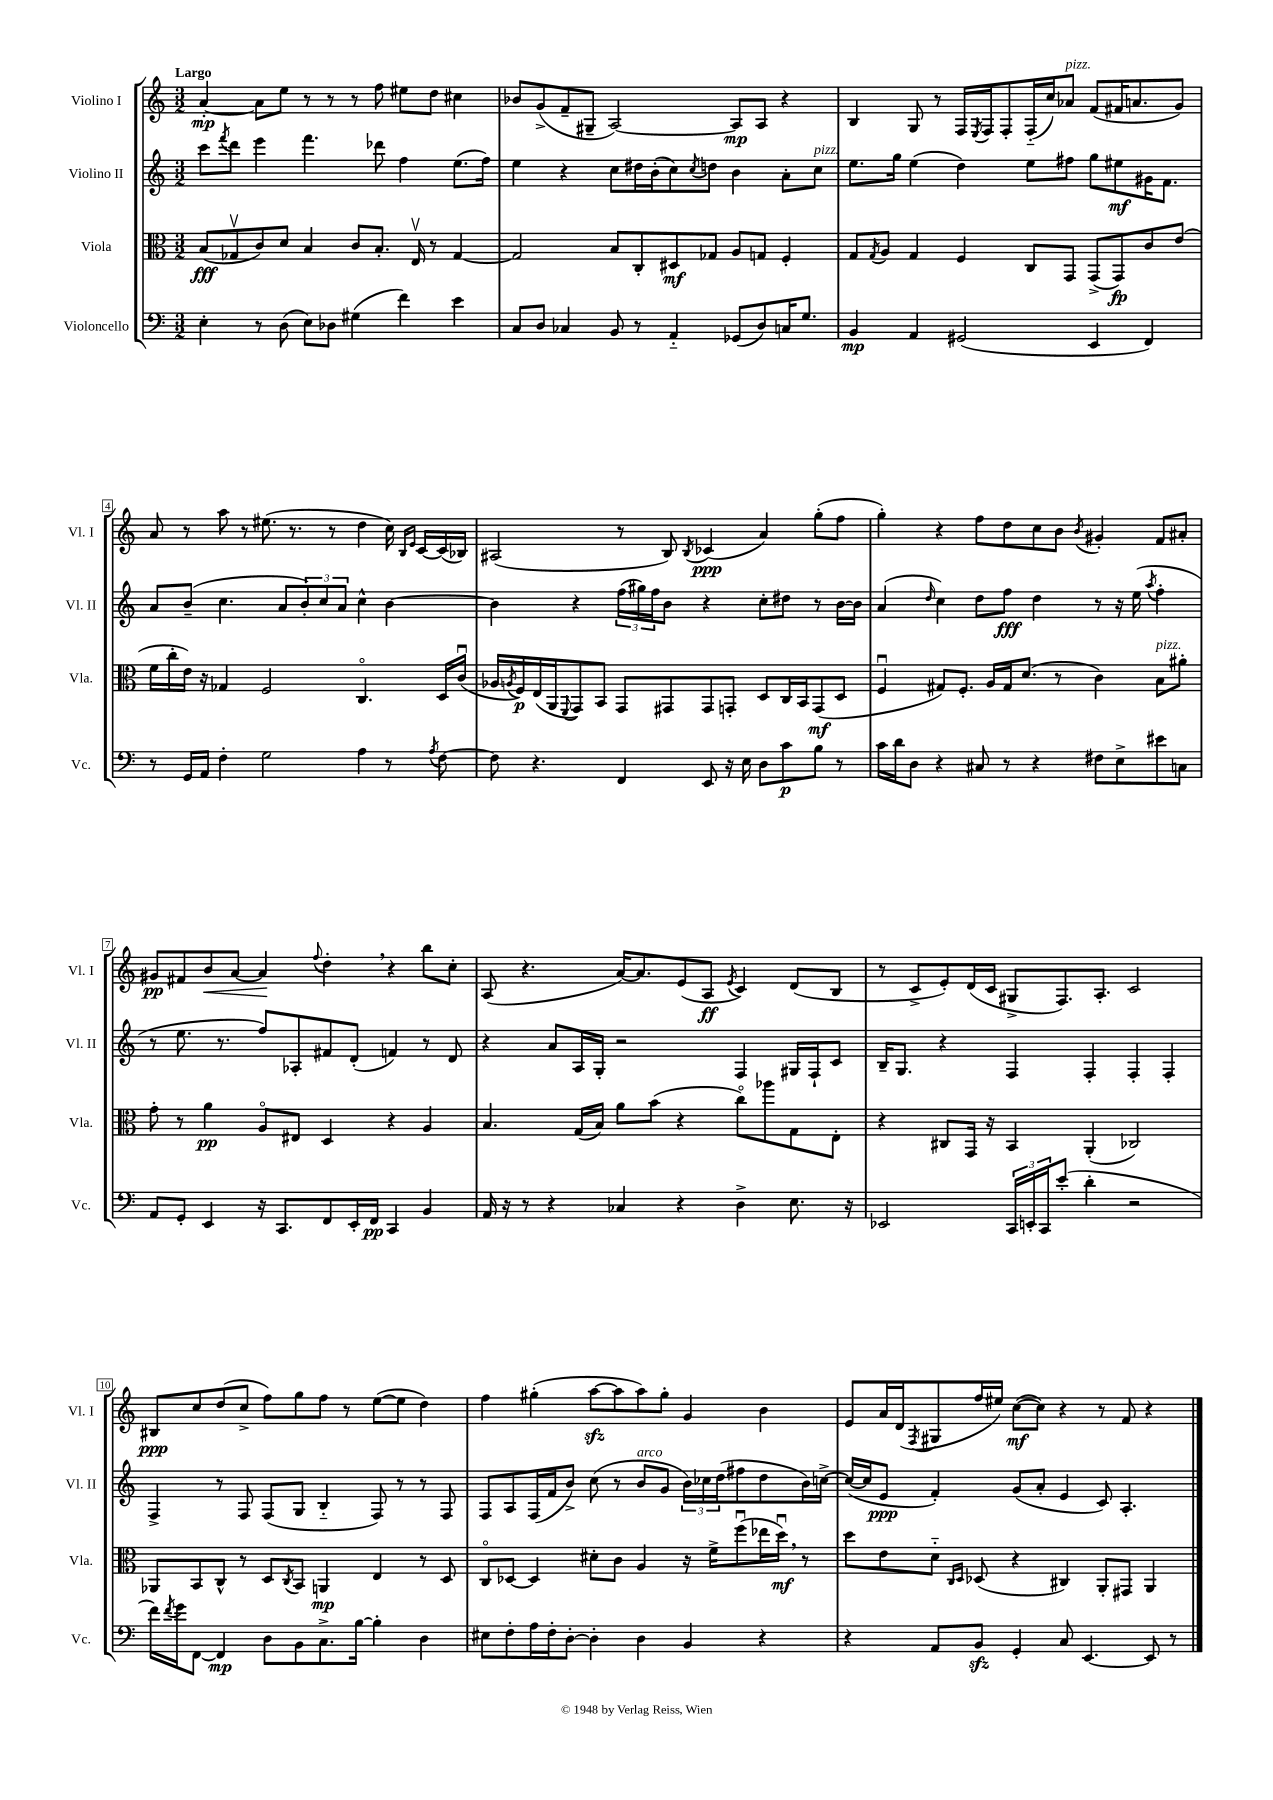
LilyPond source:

<<
\new StaffGroup <<
\new Staff = "s0" \with { instrumentName = "Violino I" shortInstrumentName = "Vl. I" } {
    \clef treble \key c \major \numericTimeSignature \time 3/2 \tempo "Largo"
    a'4~-.\mp a'8 e''8 r8 r8 r8 f''8 eis''8 d''8 cis''4 |
    bes'8 g'8->( f'8-- gis8-- a2~) a8\mp a8 r4 |
    b4 g8 r8 f16 \acciaccatura { e8 } f16 f8-. f16-_( c''16) aes'8^\markup { \italic "pizz." } f'8( fis'16 a'8. g'8) |
    a'8 r8 a''8 r8 eis''8.( r8. r8 d''4 c''16) \grace { b16 e'16 } c'16~ c'16( bes16) |
    ais2( r8 b8) \acciaccatura { b8 } ces'4\ppp( a'4) g''8-.( f''8 |
    g''4-.) r4 f''8 d''8 c''8 b'8 \acciaccatura { b'8 } gis'4-. f'8 ais'8-. |
    gis'8\pp fis'8 b'8\< a'8~ a'4\! \appoggiatura { f''8 } d''4-. \breathe r4 b''8 c''8-. |
    a8( r4. a'16~) a'8. e'8( a8\ff \acciaccatura { e'8 } c'4) d'8( b8 |
    r8 c'8-> e'8-.) d'16( c'16 gis8-> f8.) a8.-. c'2 |
    bis8\ppp c''8 d''8( c''8-> f''8) g''8 f''8 r8 e''8~( e''8 d''4) |
    f''4 gis''4-.( a''8~\sfz a''8 a''8) gis''8-. g'4 b'4 |
    e'8 a'16 d'16( \acciaccatura { f8 } gis8 f''16 eis''16) c''8~\mf( c''8) r4 r8 f'8 r4 \bar "|." |
}
\new Staff = "s1" \with { instrumentName = "Violino II" shortInstrumentName = "Vl. II" } {
    \clef treble \key c \major \numericTimeSignature \time 3/2
    c'''8 \acciaccatura { f'''8 } d'''8 e'''4 f'''4. des'''8 f''4 e''8.( f''16) |
    e''4 r4 c''8 dis''16 b'16-.( c''8) \acciaccatura { c''8 } d''8 b'4 a'8-. c''8^\markup { \italic "pizz." } |
    e''8. g''16 e''4( d''4) e''8 fis''8 g''8 eis''8\mf gis'16 f'8. |
    a'8 b'8--( c''4. a'8 \tuplet 3/2 { b'8-.) c''8 a'8 } c''4-^ b'4~ |
    b'4 r4 \tuplet 3/2 { f''16( gis''16) f''16 } b'8 r4 c''8-. dis''8 r8 b'16~ b'16 |
    a'4( \grace { d''16 } c''4) d''8 f''8\fff d''4 r8 r16 e''16( \acciaccatura { a''8 } f''4-. |
    r8 e''8. r8. f''8) aes8-. fis'8 d'8-.( f'4) r8 d'8 |
    r4 a'8 a16 g16-. r2 f4 gis16 f16-! c'8 |
    b16-- g8. r4 f4 f4-. f4-. f4-. |
    f4-> r8 f8 f8( g8 b4-_ f8) r8 r8 f8 |
    f8 a8 f16( f'16 b'8->) c''8( r8 b'8^\markup { \italic "arco" } g'8 \tuplet 3/2 { b'16) ces''16 d''16( } fis''8 d''8 b'16) c''16~-> |
    c''16~( c''16 e'8\ppp f'4-.) g'8( a'8-. e'4 c'8) a4.-. \bar "|." |
}
\new Staff = "s2" \with { instrumentName = "Viola" shortInstrumentName = "Vla." } {
    \clef alto \key c \major \numericTimeSignature \time 3/2
    b8\fff( ges8\upbow c'8) d'8 b4 c'8 b8.-. e16\upbow r8 ges4~ |
    ges2 b8 c8-. dis8\mf ges8 a8 g8 f4-. |
    g8 \acciaccatura { g8 } a8 g4 f4 c8 g,8 g,8->( g,8\fp) c'8 e'8( |
    f'16 c''16-. e'16) r16 ges4 f2 c4.\flageolet d16 c'16\downbow( |
    aes16 \acciaccatura { a8 } f16\p) e16( a,16 \appoggiatura { f,8 } g,8) b,8 g,8 gis,8 gis,8 g,8-. d8 c16 b,16 g,8\mf( d8 |
    f4\downbow gis8) f8.-. a16 gis16 d'8.( r8 c'4) b8^\markup { \italic "pizz." } ais'8-. |
    g'8-. r8 a'4\pp a8\flageolet eis8 d4 r4 a4 |
    b4. g16( b16) a'8 b'8( r4 c''8\flageolet) aes''8 g8 e8-. |
    r4 cis8 g,16 r16 b,4 a,4-.( ces2) |
    aes,8 b,8 c8-^ r8 d8 \acciaccatura { c8 } b,8 a,4\mp e4 r8 d8 |
    c8\flageolet des8~ des4 dis'8-. c'8 a4 r16 f'16-> f''8\downbow( ees''16 d''16\downbow\mf) \breathe r8 |
    d''8 e'8 d'8-_ \grace { c16 d16 } des8( r4 cis4) a,8-. gis,8 a,4 \bar "|." |
}
\new Staff = "s3" \with { instrumentName = "Violoncello" shortInstrumentName = "Vc." } {
    \clef bass \key c \major \numericTimeSignature \time 3/2
    e4-. r8 d8( e8) des8 gis4( f'4) e'4 |
    c8 d8 ces4 b,8 r8 a,4-_ ges,8( d8) c16 g8. |
    b,4\mp a,4 gis,2( e,4 f,4) |
    r8 g,16 a,16 f4-. g2 a4 r8 \acciaccatura { a8 } f8~ |
    f8 r4. f,4 e,8 r16 e16 d8 c'8\p b8 r8 |
    c'16 d'16 d8 r4 cis8 r8 r4 fis8 e8-> eis'8 c8 |
    a,8 g,8-. e,4 r16 c,8. f,8 e,16-. f,16\pp c,4 b,4 |
    a,16 r16 r8 r4 ces4 r4 d4-> e8. r16 |
    ees,2 \tuplet 3/2 { c,16 e,16-. c,16 } e'8-.( d'4-. r2 |
    f'16) \acciaccatura { f'8 } g'16 f,8~ f,4\mp d8 b,8 c8.-> b16~ b4-. d4 |
    eis8 f8-. a16 f16-. d8~-. d4-. d4 b,4 r4 |
    r4 a,8 b,8\sfz g,4-. c8 e,4.~ e,8 r8 \bar "|." |
}
>>
>>
\layout { \context { \Score \override BarNumber.stencil = #(make-stencil-boxer 0.1 0.3 ly:text-interface::print) } }
